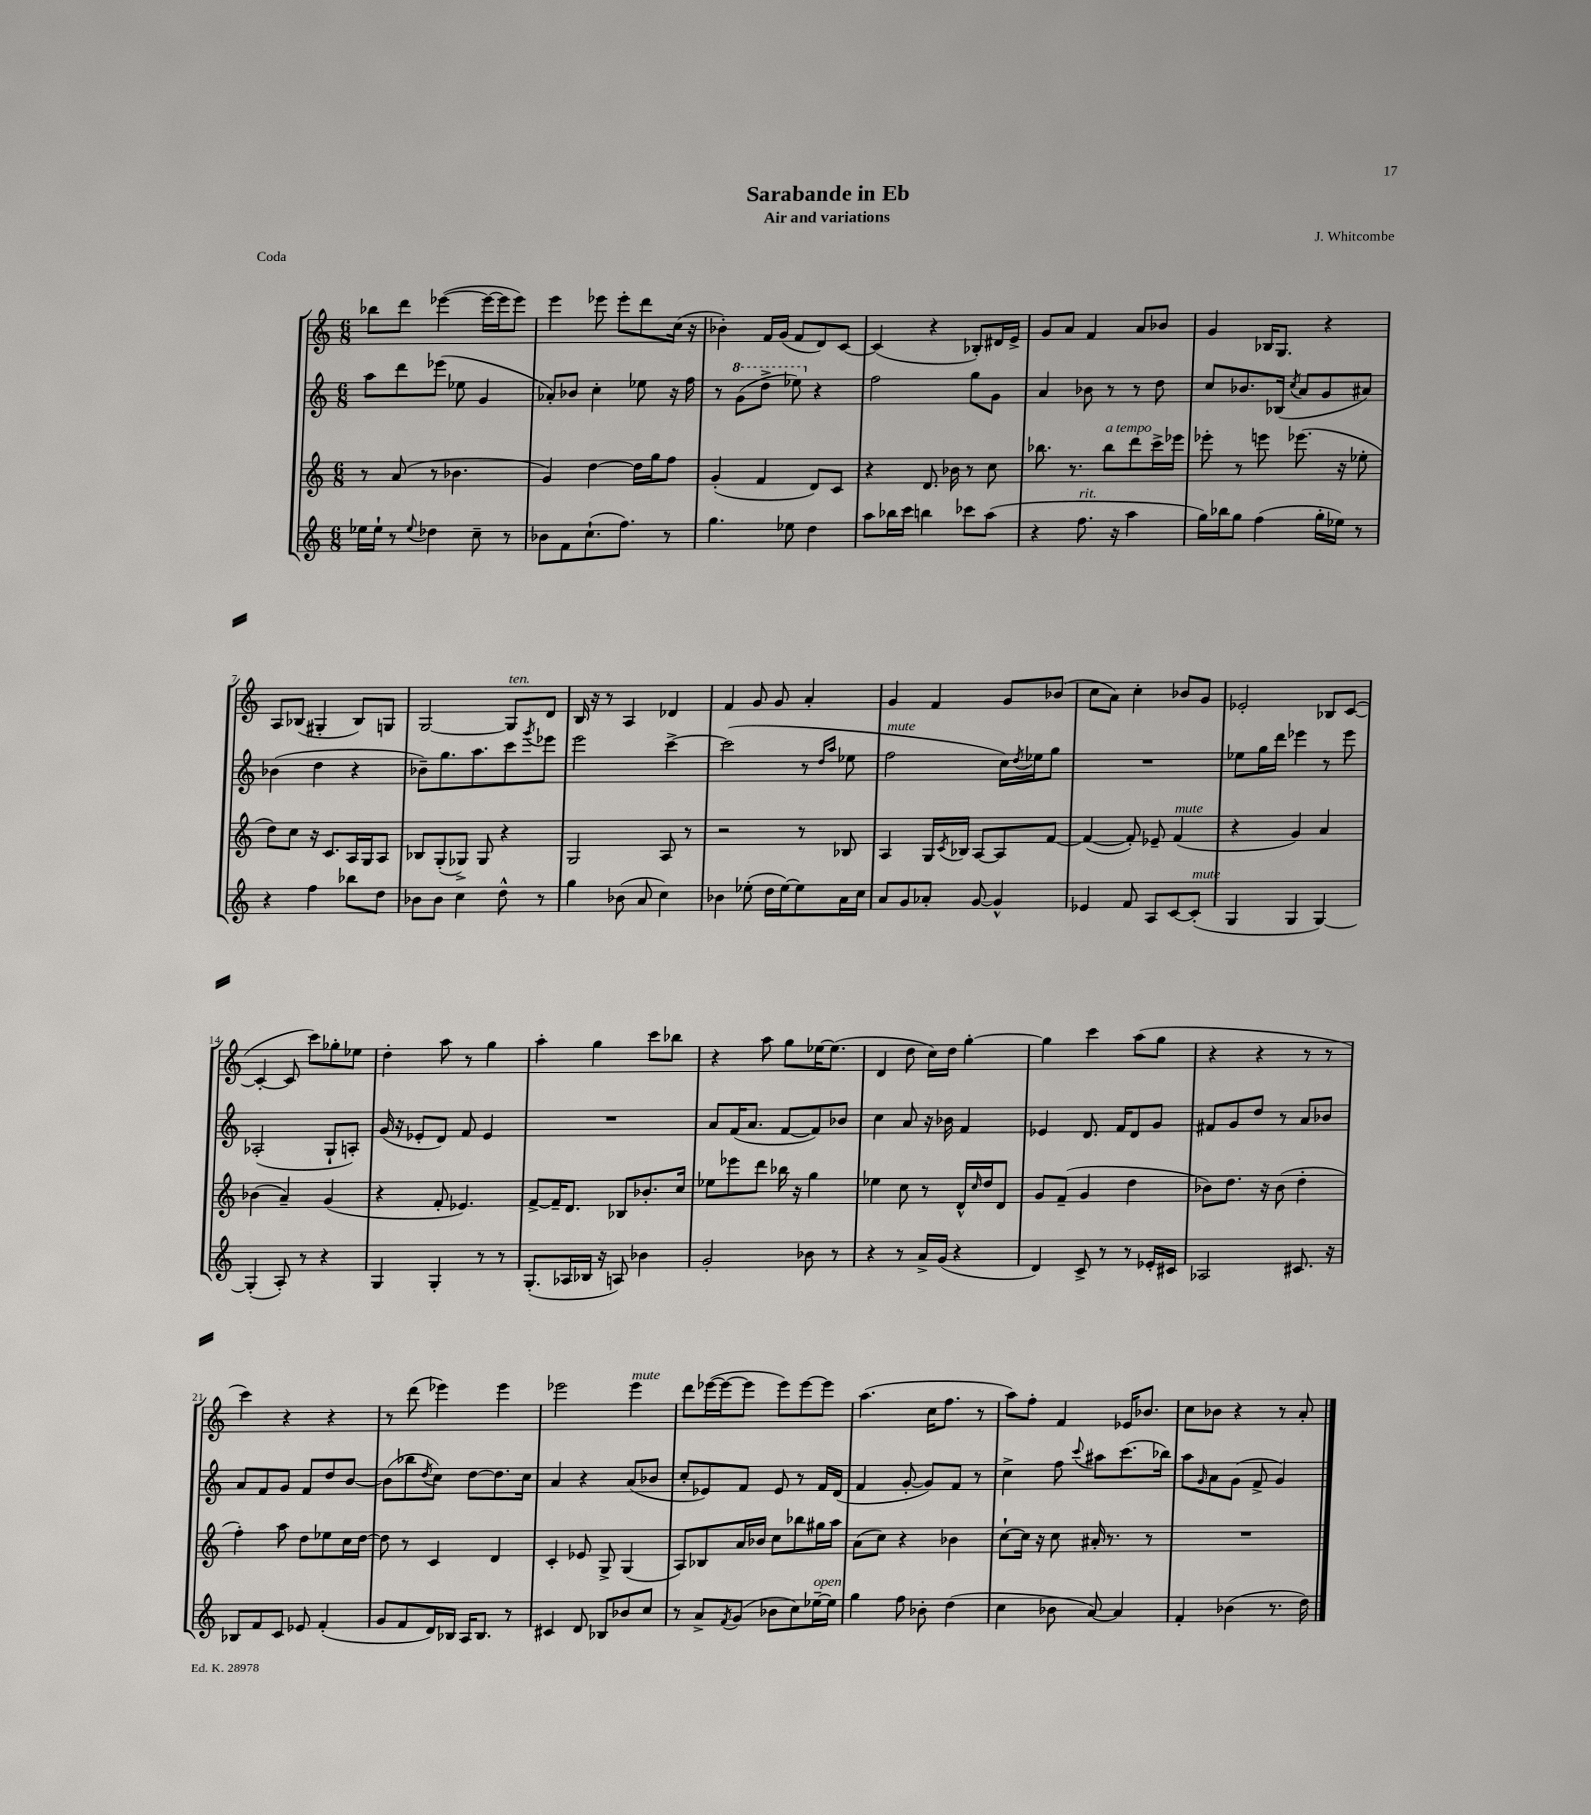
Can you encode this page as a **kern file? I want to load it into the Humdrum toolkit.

**kern	**kern	**kern	**kern
*part4	*part3	*part2	*part1
*staff4	*staff3	*staff2	*staff1
*clefG2	*clefG2	*clefG2	*clefG2
*k[]	*k[]	*k[]	*k[]
*M6/8	*M6/8	*M6/8	*M6/8
=1	=1	=1	=1
16ee-X\LL	8r	8aa\L	8bb-X\L
16ee-`\JJ	.	.	.
8r	(8a/	8ddd\	8ddd\J
8qqee-/	.	.	.
4dd-X\	8r	(8eee-X\J	([4eee-X\
.	4.b-X\	8ee-X\	.
8cc~\	.	4g/	16eee-\LL_
.	.	.	16eee-\J]
8r	.	.	8eee-\J)
=2	=2	=2	=2
8b-X\L	4g/)	8a-X'/L)	4eee\
8f\	.	8b-X/J	.
(8.cc`\	[4dd\	4cc'\	8eee-X\
.	.	.	8eee-'\L
8.ff\J)	.	.	.
.	16dd\LL]	8ee-X\	8ddd\
.	16gg\J	.	.
8r	8ff\J	16r	(16cc\Jk
.	.	16ff\	16r
=3	=3	=3	=3
4.gg\	(4g'/	8r	4b-X'\)
*	*	*8va	*
.	.	(8gg\L	.
.	4f/	8ddd^\J	16f/LL
.	.	.	(16g/JJ
8ee-X\	.	8eee-X\)	8f/L
*	*	*X8va	*
4dd\	8d/L)	4r	8d/)
.	8c/J	.	[8c/J
=4	=4	=4	=4
8aa\L	4r	2ff\	(4c/]
16bb-X\L	.	.	.
16ccc\JJ	.	.	.
4bbn\	8.d/	.	4r
.	16b-X\	.	.
8ccc-X\L	8r	8gg\L	8B-X'/L)
(8aa\J	8cc\	8g\J	16d#X/L
.	.	.	16e^/JJ
=5	=5	=5	=5
4r	8.bb-X\	4a/	8g/L
.	.	.	8a/J
.	8.r	.	.
!LO:TX:a:i:t=rit.	!	!	!
8.ff\	.	8b-X\	4f/
!	!LO:TX:a:i:t=a tempo	!	!
.	8bb-\L	8r	.
16r	.	.	.
4aa\	8ddd\	8r	8a/L
.	16ccc^\L	8dd\	8b-X/J
.	16eee-X\JJ	.	.
=6	=6	=6	=6
16gg\LL)	8eee-X'\	8cc/L	4g/
16bb-X\J	.	.	.
8gg\J	8r	8.b-X/	.
(4ff\	8eeen\	.	16B-X/KL
.	.	(16B-X/Jk	8.G/J
.	.	8qcc/	.
.	(8.eee-X\	8a/L	.
16gg'\LL	.	8g/	4r
16ee-X\JJ)	16r	.	.
8r	8ee-X'\	8a#X/J)	.
!!LO:LB:g=z
=7	=7	=7	=7
4r	8dd\L)	(4b-X\	8A/L
.	8cc\J	.	(8B-X/J
4ff\	16r	4dd\	4G#X'/
.	8.c/L	.	.
8bb-X\L	16A/L	4r	8B-/L)
.	16G/J	.	.
8dd\J	8A/J	.	8Gn/J
=8	=8	=8	=8
8b-X\L	8B-X/L	8b-X~\L)	[2G/
8b-\J	(8G'/	8.gg\	.
4cc\	8G-X^/J)	.	.
.	.	8.aa\	.
.	8G-/	.	.
!	!	!	!LO:TX:a:i:t=ten.
8dd^^\	4r	8ccc\	8G/L]
.	.	8qggg/	.
8r	.	8eee-X\J	8d/J
=9	=9	=9	=9
4gg\	2G/	2eee\	16B/
.	.	.	16r
.	.	.	8r
(8b-X\	.	.	4A/
8a/	.	.	.
4cc\)	8A/	[4ccc^\	4d-X/
.	8r	.	.
=10	=10	=10	=10
4b-X\	2r	(2ccc\]	4f/
(8ee-X'\	.	.	8g/
16dd\LL	.	.	8g/
[16ee-\J)	.	.	.
8ee-\]	8r	8r	4a'/
.	.	16qqdd/LL	.
.	.	16qqaa/JJ	.
16a\L	8B-X/	8ee-X\	.
16cc\JJ	.	.	.
=11	=11	=11	=11
!	!	!LO:TX:a:i:t=mute	!
8a/L	4A/	2ff\	4g/
8g/	.	.	.
8a-X'/J	16G/LL	.	4f/
.	8qc/	.	.
.	16B-X/JJ	.	.
[8g/	[8A/L	.	.
4g^^/]	8A/]	16cc\LL)	8g/L
.	.	8qdd/	.
.	.	16ee-X\J	.
.	[8f/J	8gg\J	(8b-X/J
=12	=12	=12	=12
4e-X/	(4f/_	2.r	8cc\L
.	.	.	8a\J)
8f/	8f'/])	.	4cc'\
8A/L	8e-X~/	.	.
!	!LO:TX:a:i:t=mute	!	!
[8c/	(4f/	.	8b-X/L
!LO:TX:a:i:t=mute	!	!	!
(8c'/J]	.	.	8g/J
=13	=13	=13	=13
4G/	4r	8ee-X\L	2e-X'/
.	.	16gg\L	.
.	.	16ddd\JJ	.
4G/	4g/)	4eee-X\	.
[4G/)	4a/	8r	8B-X/L
.	.	8eee-\	([8c/J
!!LO:LB:g=z
=14	=14	=14	=14
(4G'/]	(4b-X\	(2A-X'/	4c'/_
8A'/)	4a~/)	.	8c/]
8r	.	.	8ccc\L)
4r	(4g/	8G`/L	8gg-X'\
.	.	8An'/J)	8ee-X\J
=15	=15	=15	=15
4G/	4r	(16g/	4dd'\
.	.	16r	.
.	.	8e-X'/L	.
4G'/	8f'/	8d/J)	8aa\
.	4.e-X/)	8f/	8r
8r	.	4e-/	4gg\
8r	.	.	.
=16	=16	=16	=16
(8.G'/L	[8f^/L	2.r	4aa'\
.	16f~/K]	.	.
16A-X/L	8.d/J	.	.
16B-X/JJ	.	.	4gg\
16r	.	.	.
8An/)	8B-X/L	.	.
4b-X\	8.b-X'/	.	8ccc\L
.	.	.	8bb-X\J
.	16cc/Jk	.	.
=17	=17	=17	=17
2g'/	8ee-X\L	8a/L	4r
.	8eee-X\	(16f/K	.
.	.	8.a/J	.
.	8ddd\J	.	8aa\
.	16bb-X\	[8f/L	8gg\L
.	16r	.	.
8b-X\	4gg\	8f/])	[16ee-X\K
.	.	.	(8.ee-\J]
8r	.	8b-X/J	.
=18	=18	=18	=18
4r	4ee-X\	4cc\	4d/
8r	8cc\	8a/	8dd\
16a^/LL	8r	16r	16cc\LL)
(16g/JJ	.	16b-X\	16dd\JJ
4r	16d^^/LL	4f/	[4gg'\
.	16qqcc/	.	.
.	16dd/J	.	.
.	8d/J	.	.
=19	=19	=19	=19
4d/)	8g/L	4e-X/	4gg\]
.	(8f~/J	.	.
8c^/	4g/	8.d/	4ccc\
8r	.	.	.
.	.	16f/KL	.
8r	4dd\	8d/	(8aa\L
16e-X'/LL	.	8g/J	8gg\J
16c#X/JJ	.	.	.
=20	=20	=20	=20
2A-X/	8b-X\L)	8f#X/L	4r
.	8.dd\J	8g/	.
.	.	8dd/J	4r
.	16r	.	.
.	(8b-\	8r	.
8.c#X/	4dd'\	8a/L	8r
.	.	8b-X/J	8r
16r	.	.	.
!!LO:LB:g=z
=21	=21	=21	=21
8B-X/L	4ff'\)	8a/L	4ccc\)
8f/	.	8f/	.
8c/J	8aa\	8g/J	4r
8e-X/	8dd\L	8f/L	.
(4f'/	8ee-X\	8dd/	4r
.	16cc\L	[8b/J	.
.	[16dd\JJ	.	.
=22	=22	=22	=22
8g/L	8dd\]	(8b\L]	8r
8f/	8r	8bb-X\	(8ddd\
.	.	8qdd/	.
16d/L)	4c/	8cc\J)	4eee-X\)
16B-X/JJ	.	.	.
16A/KL	.	[8dd\L	.
8.B-/J	.	.	.
.	4d/	8.dd\]	4eee-\
8r	.	.	.
.	.	16cc\Jk	.
=23	=23	=23	=23
4c#X/	4c'/	4a/	2eee-X\
8d/	8e-X/	4r	.
8B-X/L	8G^/	.	.
!	!	!	!LO:TX:a:i:t=mute
8b-X/	(4G/	(8a/L	4eee-\
8cc/J	.	8b-X/J	.
=24	=24	=24	=24
8r	8A/L)	8cc'/L	8ddd\L
8a^/L	8B-X/	8e-X/)	([16eee-X\L
.	.	.	16eee-\J_
8qf/	.	.	.
(8g/J	16a/L	8f/J	8eee-\J]
.	16b-X/JJ	.	.
8b-X\L	8cc\L	8e-/	8eee-\L)
8cc\)	8bb-X\	8r	[8eee-\
!LO:TX:a:i:t=open	!	!	!
[16ee-X~\L	16gg#X\L	16f/LL	8eee-\J]
16ee-\JJ]	16aa\JJ	(16d/JJ	.
=25	=25	=25	=25
4gg\	(8a\L	4f/	(4.aa\
.	8cc\J)	.	.
8ff\	4r	[8g'/	.
8b-X'\	.	8g/L])	16cc\KL
.	.	.	8.ff\J
(4dd\	4b-X\	8f/J	.
.	.	8r	8r
=26	=26	=26	=26
4cc\	[8cc`\L	4cc^\	8aa\L)
.	16cc\Jk]	.	8ff'\J
.	16r	.	.
8b-X\	8cc\	8ff\	4f/
.	.	8qqccc/	.
[8a/)	16a#X'/	8aa#X\L	.
.	8.r	.	.
4a/]	.	(8.ccc\	16e-X/KL
.	.	.	8.b-X/J
.	8r	.	.
.	.	16bb-X\Jk)	.
=27	=27	=27	=27
4f'/	2.r	8aa\L	8cc\L
.	.	16qqg/	.
.	.	8a\	8b-X\J
(4b-X\	.	(8g\J	4r
.	.	8f^/	.
8.r	.	4g/)	8r
.	.	.	8a'/
16dd\)	.	.	.
==	==	==	==
*-	*-	*-	*-
